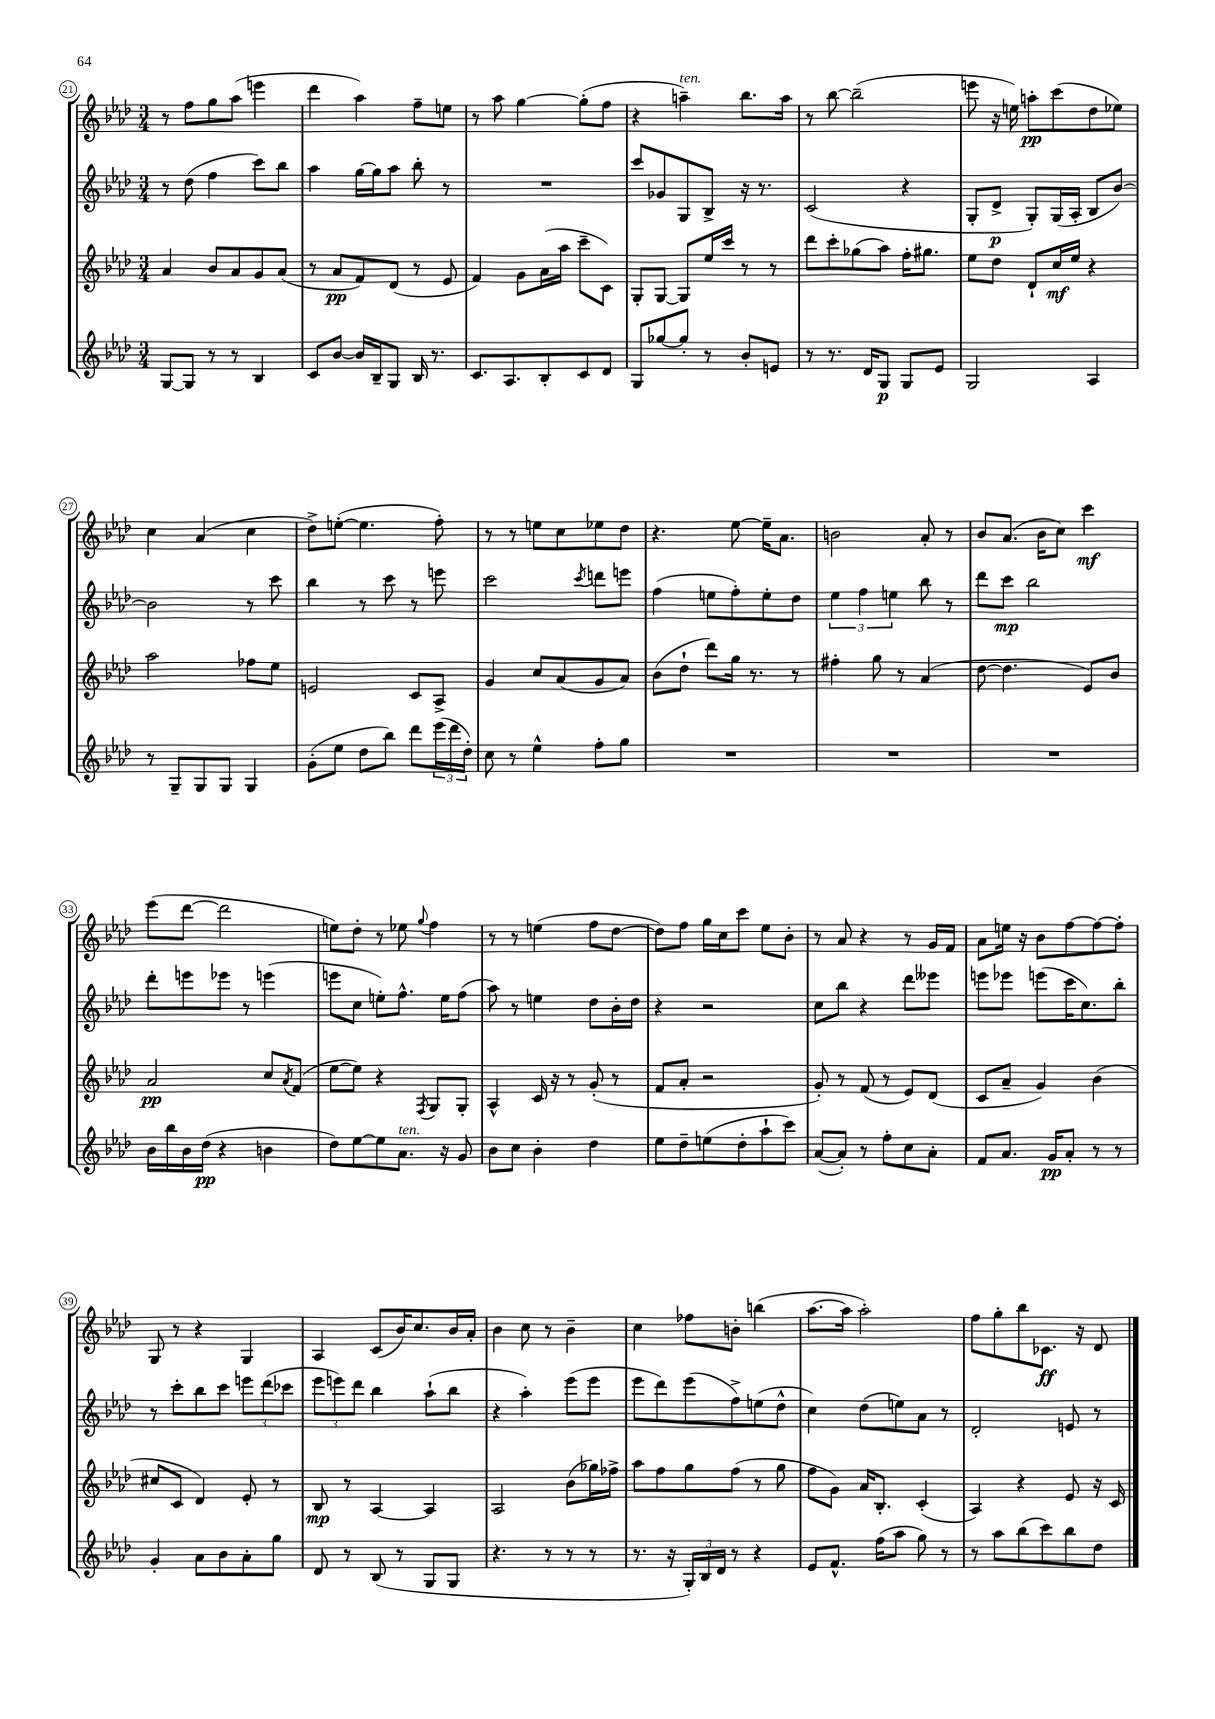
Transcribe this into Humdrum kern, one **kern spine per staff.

**kern	**dynam	**kern	**dynam	**kern	**dynam	**kern	**dynam
*part4	*part4	*part3	*part3	*part2	*part2	*part1	*part1
*staff4	*staff4	*staff3	*staff3	*staff2	*staff2	*staff1	*staff1
*clefG2	*	*clefG2	*	*clefG2	*	*clefG2	*
*k[b-e-a-d-]	*	*k[b-e-a-d-]	*	*k[b-e-a-d-]	*	*k[b-e-a-d-]	*
*M3/4	*	*M3/4	*	*M3/4	*	*M3/4	*
=21	=21	=21	=21	=21	=21	=21	=21
[8G/L	.	4a-/	.	8r	.	8r	.
8G/J]	.	.	.	(8dd-\	.	8ff\L	.
8r	.	8b-/L	.	4ff\	.	8gg\	.
8r	.	8a-/	.	.	.	(8aa-\J	.
4B-/	.	8g/	.	8ccc\L)	.	4eeen\	.
.	.	(8a-/J	.	8bb-\J	.	.	.
=22	=22	=22	=22	=22	=22	=22	=22
8c/L	.	8r	.	4aa-\	.	4ddd-\	.
[8b-/J	.	8a-/L	pp	.	.	.	.
16b-/LL]	.	8f/)	.	[16gg\LL	.	4aa-\)	.
16B-~/J	.	.	.	16gg\J]	.	.	.
8G/J	.	(8d-/J	.	8aa-\J	.	.	.
16B-/	.	8r	.	8bb-'\	.	8ff~\L	.
8.r	.	.	.	.	.	.	.
.	.	8e-/	.	8r	.	8een\J	.
=23	=23	=23	=23	=23	=23	=23	=23
8.c/L	.	4f/)	.	2.r	.	8r	.
.	.	.	.	.	.	8aa-\	.
8.A-/	.	.	.	.	.	.	.
.	.	8g\L	.	.	.	[4gg\	.
8B-'/	.	(16a-\L	.	.	.	.	.
.	.	16aa-\JJ	.	.	.	.	.
8c/	.	8ccc~\L	.	.	.	(8gg'\L]	.
8d-/J	.	8c\J)	.	.	.	8ff\J	.
=24	=24	=24	=24	=24	=24	=24	=24
8G/L	.	8G'/L	.	8ccc/L	.	4r	.
[8gg-X/	.	[8G/J	.	8g-X/	.	.	.
!	!	!	!	!	!	!LO:TX:a:i:t=ten.	!
8gg-'/J]	.	8G/L]	.	8G/	.	4aan~\)	.
8r	.	16ee-/L	.	8B-^/J	.	.	.
.	.	16ccc/JJ	.	.	.	.	.
8b-'/L	.	8r	.	16r	.	8.bb-\L	.
.	.	.	.	8.r	.	.	.
8en/J	.	8r	.	.	.	.	.
.	.	.	.	.	.	16aa\Jk	.
=25	=25	=25	=25	=25	=25	=25	=25
8r	.	8ddd-\L	.	(2c/	.	8r	.
8.r	.	8ccc'\	.	.	.	[8bb-\	.
.	.	(8gg-X\	.	.	.	(2bb-~\]	.
16d-/KL	.	.	.	.	.	.	.
8G/J	p	8aa-\J)	.	.	.	.	.
8G/L	.	16ff'\KL	.	4r	.	.	.
.	.	8.gg#X\J	.	.	.	.	.
8e-/J	.	.	.	.	.	.	.
=26	=26	=26	=26	=26	=26	=26	=26
2G/	.	8ee-\L	.	8G'/L	.	8eeen\	.
.	.	8dd-\J	.	8d-^/J	p	16r	.
.	.	.	.	.	.	16een\)	.
.	.	8d-`/L	.	8G'/L)	.	8aan'\L	pp
.	.	16cc/L	mf	(16G/L	.	(8ccc\	.
.	.	16ee-/JJ	.	16A-'/JJ	.	.	.
4A-/	.	4r	.	8B-/L	.	8dd-\	.
.	.	.	.	[8b-/J)	.	8ee-X\J)	.
!!LO:LB:g=z
=27	=27	=27	=27	=27	=27	=27	=27
8r	.	2aa-\	.	2b-\]	.	4cc\	.
8G~/L	.	.	.	.	.	.	.
8G/	.	.	.	.	.	(4a-/	.
8G/J	.	.	.	.	.	.	.
4G/	.	8ff-X\L	.	8r	.	4cc\	.
.	.	8ee-\J	.	8ccc\	.	.	.
=28	=28	=28	=28	=28	=28	=28	=28
(8g'\L	.	2en/	.	4bb-\	.	8dd-^\L)	.
8ee-\J	.	.	.	.	.	([8een'\J	.
8dd-\L	.	.	.	8r	.	4.ee\]	.
8bb-\J)	.	.	.	8ccc\	.	.	.
8ddd-\L	.	8c/L	.	8r	.	.	.
(24eee-\L	.	8A-^/J	.	8eeen\	.	8ff'\)	.
24ddd-\	.	.	.	.	.	.	.
24dd-'\JJ)	.	.	.	.	.	.	.
=29	=29	=29	=29	=29	=29	=29	=29
8cc\	.	4g/	.	2ccc\	.	8r	.
8r	.	.	.	.	.	8r	.
4ee-^^\	.	8cc/L	.	.	.	8een\L	.
.	.	(8a-/	.	.	.	8cc\	.
.	.	.	.	8qccc/	.	.	.
8ff'\L	.	8g/	.	8dddn\L	.	8ee-X\	.
8gg\J	.	8a-/J)	.	8eeen\J	.	8dd-\J	.
=30	=30	=30	=30	=30	=30	=30	=30
2.r	.	(8b-\L	.	(4ff\	.	4.r	.
.	.	8dd-`\J	.	.	.	.	.
.	.	8ddd-\L)	.	8een\L	.	.	.
.	.	16gg\Jk	.	8ff'\)	.	[8ee-\	.
.	.	8.r	.	.	.	.	.
.	.	.	.	8ee'\	.	16ee-~\KL]	.
.	.	.	.	.	.	8.a-\J	.
.	.	8r	.	8dd-\J	.	.	.
=31	=31	=31	=31	=31	=31	=31	=31
2.r	.	4ff#X'\	.	6ee-\	.	2bn\	.
.	.	.	.	6ff\	.	.	.
.	.	8gg\	.	.	.	.	.
.	.	.	.	6een\	.	.	.
.	.	8r	.	.	.	.	.
.	.	(4a-/	.	8bb-\	.	8a-'/	.
.	.	.	.	8r	.	8r	.
=32	=32	=32	=32	=32	=32	=32	=32
2.r	.	[8dd-\	.	8ddd-\L	.	8b-/L	.
.	.	4.dd-\]	.	8ccc\J	mp	(8.a-/J	.
.	.	.	.	2bb-\	.	.	.
.	.	.	.	.	.	16b-\KL	.
.	.	.	.	.	.	8cc\J)	.
.	.	8e-/L)	.	.	.	4ccc\	mf
.	.	8b-/J	.	.	.	.	.
!!LO:LB:g=z
=33	=33	=33	=33	=33	=33	=33	=33
16b-\LL	.	2a-/	pp	8ddd-'\L	.	(8eee-\L	.
16bb-\	.	.	.	.	.	.	.
16b-\	.	.	.	8eeen\	.	[8ddd-\J	.
(16dd-\JJ	pp	.	.	.	.	.	.
4r	.	.	.	8eee-X\J	.	2ddd-\]	.
.	.	.	.	8r	.	.	.
4bn\	.	8cc/L	.	(4eeen\	.	.	.
.	.	8qa-/	.	.	.	.	.
.	.	(8f/J	.	.	.	.	.
=34	=34	=34	=34	=34	=34	=34	=34
8dd-\L)	.	[8ee-\L	.	8eeen\L	.	8een\L)	.
[8ee-\	.	8ee-\J])	.	8cc\J	.	8dd-'\J	.
8ee-\]	.	4r	.	8een'\L)	.	8r	.
!LO:TX:a:i:t=ten.	!	!	!	!	!	!	!
8.a-\J	.	.	.	8.ff^^\J	.	8ee-X\	.
.	.	8qF/	.	.	.	8qqgg/	.
.	.	8G/L	.	.	.	4ff\	.
16r	.	.	.	16ee\KL	.	.	.
8g/	.	8G'/J	.	(8ff\J	.	.	.
=35	=35	=35	=35	=35	=35	=35	=35
8b-\L	.	4A-^^/	.	8aa-\)	.	8r	.
8cc\J	.	.	.	8r	.	8r	.
4b-'\	.	16c/	.	4een\	.	(4een\	.
.	.	16r	.	.	.	.	.
.	.	8r	.	.	.	.	.
4dd-\	.	(8g'/	.	8dd-\L	.	8ff\L	.
.	.	8r	.	16b-'\L	.	[8dd-\J	.
.	.	.	.	16dd-\JJ	.	.	.
=36	=36	=36	=36	=36	=36	=36	=36
8ee-\L	.	8f/L	.	4r	.	8dd-\L])	.
8dd-~\	.	8a-'/J	.	.	.	8ff\J	.
(8een\	.	2r	.	2r	.	16gg\LL	.
.	.	.	.	.	.	16cc\J	.
8dd-'\	.	.	.	.	.	8ccc\J	.
8aa-`\	.	.	.	.	.	8ee-\L	.
8ccc\J)	.	.	.	.	.	8b-'\J	.
=37	=37	=37	=37	=37	=37	=37	=37
([8a-/L	.	8g'/)	.	8cc\L	.	8r	.
8a-'/J])	.	8r	.	8bb-\J	.	8a-/	.
8r	.	(8f/	.	4r	.	4r	.
8ff'\L	.	8r	.	.	.	.	.
8cc\	.	8e-/L)	.	8ddd-\L	.	8r	.
8a-'\J	.	(8d-/J	.	8eee--X\J	.	16g/LL	.
.	.	.	.	.	.	16f/JJ	.
=38	=38	=38	=38	=38	=38	=38	=38
8f/L	.	8c/L	.	8eeen\L	.	8a-\L	.
8.a-/J	.	8a-~/J	.	8eee-X\J	.	16een\Jk	.
.	.	.	.	.	.	16r	.
.	.	4g/)	.	(8eeen\L	.	8b-\L	.
16g/KL	pp	.	.	.	.	.	.
8a-'/J	.	.	.	16ccc\K	.	[8ff\	.
.	.	.	.	8.cc\)	.	.	.
8r	.	(4b-\	.	.	.	8ff\_	.
8r	.	.	.	8bb-'\J	.	8ff'\J]	.
!!LO:LB:g=z
=39	=39	=39	=39	=39	=39	=39	=39
4g'/	.	8cc#X/L	.	8r	.	8G/	.
.	.	8c/J	.	8ccc'\L	.	8r	.
8a-\L	.	4d-/)	.	8bb-\	.	4r	.
8b-\	.	.	.	8ccc\J	.	.	.
8a-'\	.	8e-'/	.	12eeen\L	.	4G/	.
.	.	.	.	(12ddd-\	.	.	.
8gg\J	.	8r	.	.	.	.	.
.	.	.	.	12ccc-X\J	.	.	.
=40	=40	=40	=40	=40	=40	=40	=40
8d-/	.	8B-/	mp	12eee-\L	.	4A-/	.
.	.	.	.	12eeen\)	.	.	.
8r	.	8r	.	.	.	.	.
.	.	.	.	12ddd-\J	.	.	.
(8B-/	.	[4A-/	.	4bb-\	.	(8c/L	.
8r	.	.	.	.	.	16b-/K)	.
.	.	.	.	.	.	8.cc/	.
8G/L	.	4A-/]	.	(8aa-`\L	.	.	.
8G/J	.	.	.	8bb-\J	.	16b-/L	.
.	.	.	.	.	.	16a-'/JJ	.
=41	=41	=41	=41	=41	=41	=41	=41
4.r	.	2A-/	.	4r	.	4b-\	.
.	.	.	.	4aa-'\)	.	8cc\	.
8r	.	.	.	.	.	8r	.
8r	.	(8b-\L	.	(8eee-\L	.	4b-~\	.
8r	.	16gg-X\L)	.	8eee-\J	.	.	.
.	.	16ff-X^\JJ	.	.	.	.	.
=42	=42	=42	=42	=42	=42	=42	=42
8.r	.	8aa-\L	.	8eee-\L	.	4cc\	.
.	.	8ff\	.	8ddd-\)	.	.	.
16r	.	.	.	.	.	.	.
24G'/LL)	.	8gg\	.	(8eee-\	.	8ff-X\L	.
24B-/	.	.	.	.	.	.	.
24d-/JJ	.	.	.	.	.	.	.
8r	.	(8ff\J	.	8ff^\)	.	8bn'\J	.
4r	.	8r	.	(8een\	.	(4bbn\	.
.	.	8gg\	.	8dd-^^\J	.	.	.
=43	=43	=43	=43	=43	=43	=43	=43
8e-/L	.	8ff\L	.	4cc\)	.	[8.aa-\L	.
8.f^^/J	.	8g\J)	.	.	.	.	.
.	.	.	.	.	.	16aa-\Jk]	.
.	.	16a-/KL	.	(8dd-\L	.	2aa-'\)	.
(16ff\KL	.	8.B-'/J	.	.	.	.	.
8aa-\J	.	.	.	8een\)	.	.	.
8gg\)	.	(4c'/	.	8a-\J	.	.	.
8r	.	.	.	8r	.	.	.
=44	=44	=44	=44	=44	=44	=44	=44
8r	.	4A-/)	.	2d-'/	.	8ff\L	.
8aa-\L	.	.	.	.	.	8gg'\	.
(8bb-\	.	4r	.	.	.	8bb-\	.
8ccc\)	.	.	.	.	.	8.c-X\J	ff
8bb-\	.	8e-/	.	8en/	.	.	.
.	.	.	.	.	.	16r	.
8dd-\J	.	16r	.	8r	.	8d-/	.
.	.	16c/	.	.	.	.	.
==	==	==	==	==	==	==	==
*-	*-	*-	*-	*-	*-	*-	*-
